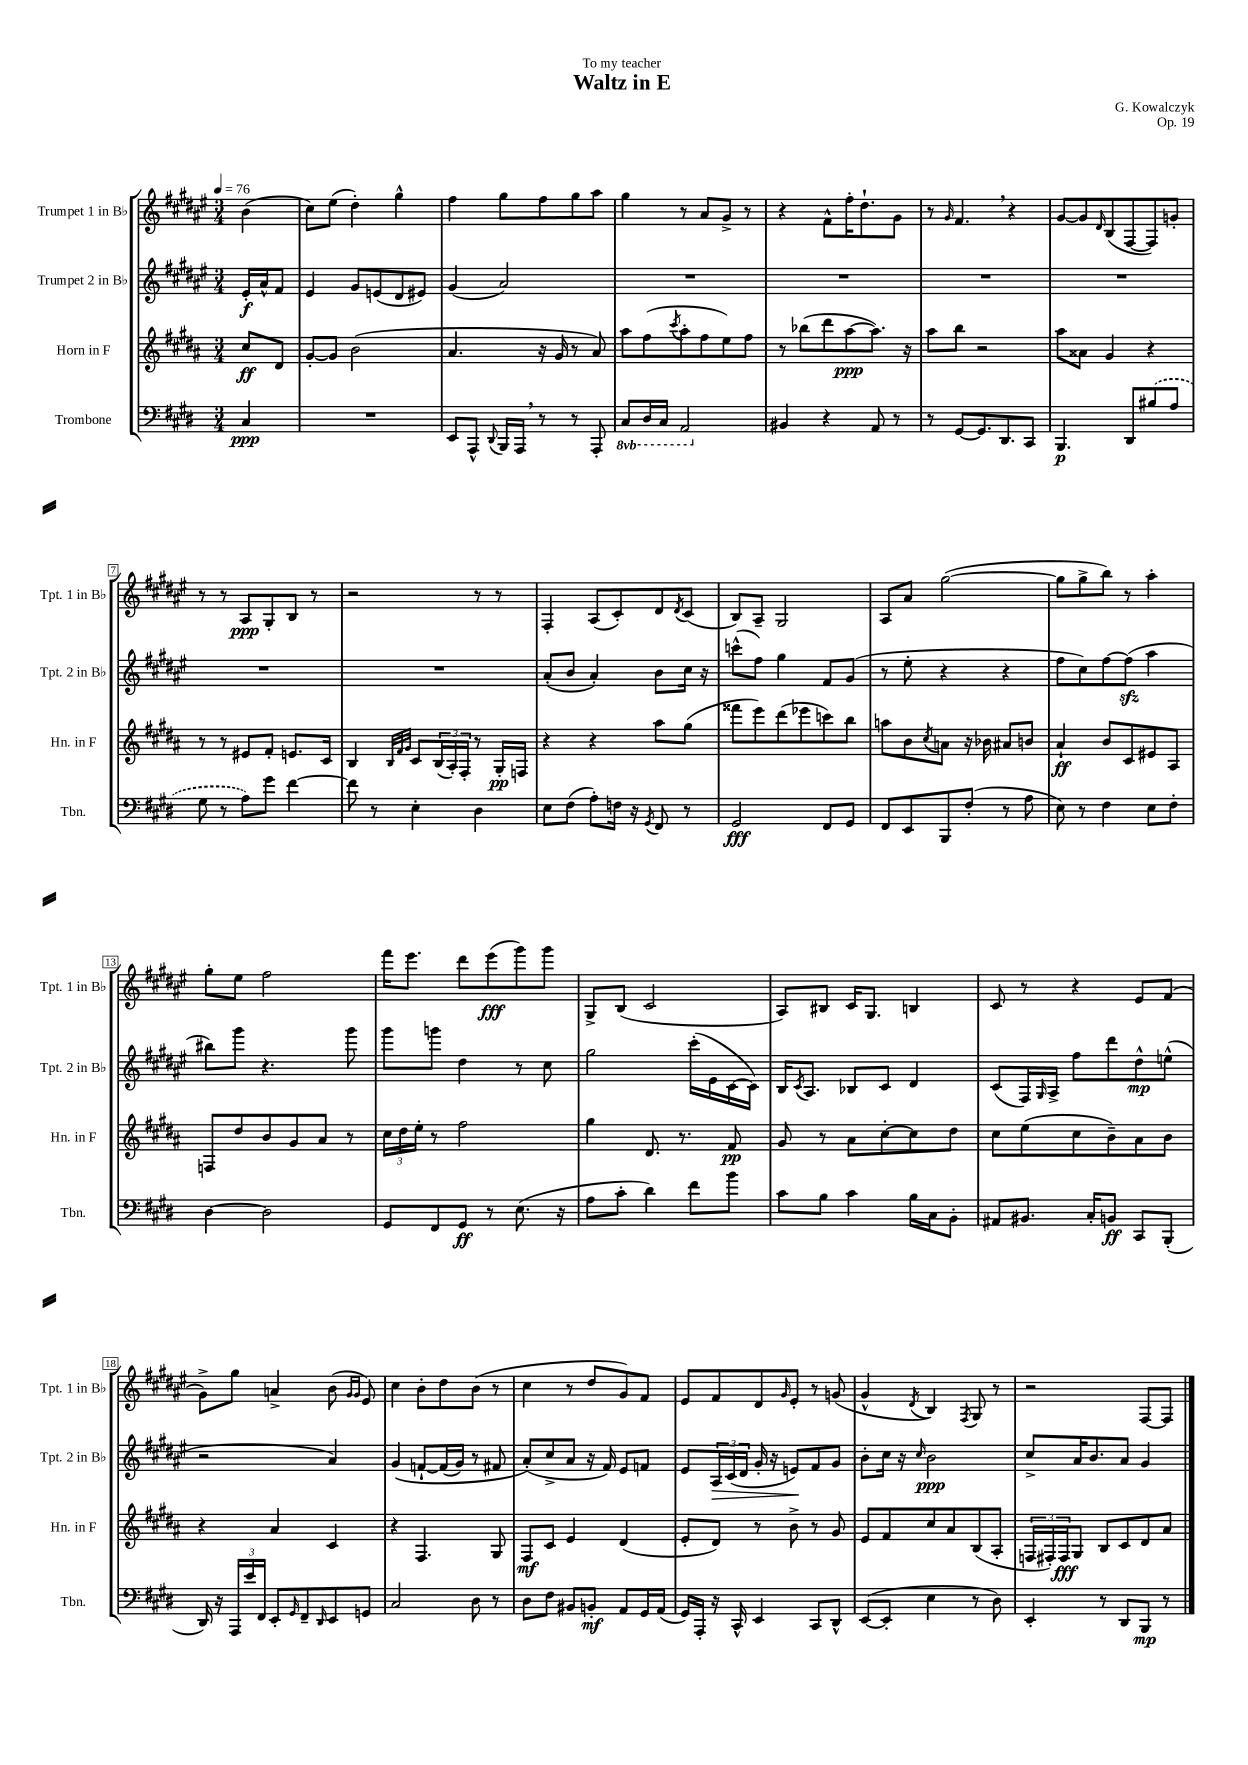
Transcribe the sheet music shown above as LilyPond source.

\header { title = "Waltz in E" composer = "G. Kowalczyk" dedication = "To my teacher" opus = "Op. 19" }
<<
\new StaffGroup <<
\new Staff = "s0" \with { instrumentName = "Trumpet 1 in Bb" shortInstrumentName = "Tpt. 1 in Bb" } {
    \clef treble \key fis \major \numericTimeSignature \time 3/4 \partial 4 \tempo 4 = 76
    b'4( |
    cis''8) eis''8( dis''4-.) gis''4-^ |
    fis''4 gis''8 fis''8 gis''8 ais''8 |
    gis''4 r8 ais'8 gis'8-> r8 |
    r4 fis'8-^ fis''16-. dis''8.-! gis'8 |
    r8 \grace { gis'16 } fis'4. \breathe r4 |
    gis'8~ gis'8 \grace { dis'16 } b8( fis8~ fis8) g'8-. |
    r8 r8 ais8\ppp gis8-. b8 r8 |
    r2 r8 r8 |
    fis4-. ais8( cis'8-.) dis'8 \acciaccatura { dis'8 } cis'8( |
    b8) ais8-- gis2 |
    ais8 ais'8 gis''2~( |
    gis''8 gis''8-> b''8) r8 ais''4-. |
    gis''8-. eis''8 fis''2 |
    fis'''16 eis'''8. dis'''8 eis'''8\fff( gis'''8) gis'''8 |
    gis8-> b8( cis'2 |
    ais8) bis8 cis'16 gis8. b4 |
    cis'8 r8 r4 eis'8 fis'8( |
    gis'8->) gis''8 a'4-> b'8( \grace { gis'16 gis'16 } eis'8) |
    cis''4 b'8-. dis''8 b'8( r8 |
    cis''4 r8 dis''8 gis'8) fis'8 |
    eis'8 fis'8 dis'8 \grace { gis'16 } eis'8-. r8 g'8( |
    gis'4-^ \acciaccatura { dis'8 } b4) \acciaccatura { fis8 } gis8 r8 |
    r2 fis8~ fis8 \bar "|." |
}
\new Staff = "s1" \with { instrumentName = "Trumpet 2 in Bb" shortInstrumentName = "Tpt. 2 in Bb" } {
    \clef treble \key fis \major \numericTimeSignature \time 3/4 \partial 4
    eis'16-.\f ais'16-^ fis'8 |
    eis'4 gis'8 e'8( dis'8 eis'8) |
    gis'4( ais'2) |
    R2. |
    R2. |
    R2. |
    R2. |
    R2. |
    R2. |
    ais'8-.( b'8 ais'4-.) b'8 cis''16 r16 |
    c'''8-^( fis''8) gis''4 fis'8 gis'8( |
    r8 eis''8-. r4 r4 |
    fis''8 cis''8) fis''8~ fis''8\sfz( ais''4 |
    bis''8) gis'''8 r4. gis'''8 |
    gis'''8 g'''8 dis''4 r8 cis''8 |
    gis''2 cis'''16-.( eis'16 cis'16~ cis'16) |
    b16 \acciaccatura { cis'8 } ais8. bes8 cis'8 dis'4 |
    cis'8( fis16) \grace { gis16 } ais16-> fis''8 dis'''8 dis''8-^\mp e''8-^( |
    r2 ais'4) |
    gis'4\( f'8~-! f'16( gis'16) r8 fis'8 |
    ais'8-.(\) cis''8-> ais'8 r16 fis'16) eis'8 f'8 |
    eis'8 \tuplet 3/2 { ais16\> cis'16( dis'16 } gis'16-. r16 e'8\!) fis'8 gis'8 |
    b'8-. cis''16 r16 \grace { cis''16 } b'2\ppp |
    cis''8-> ais'16 b'8. ais'8 gis'4 \bar "|." |
}
\new Staff = "s2" \with { instrumentName = "Horn in F" shortInstrumentName = "Hn. in F" } {
    \clef treble \key b \major \numericTimeSignature \time 3/4 \partial 4
    cis''8\ff dis'8 |
    gis'8~-. gis'8 b'2( |
    ais'4. r16 gis'16 r8 ais'8) |
    ais''8 fis''8( \acciaccatura { cis'''8 } ais''8-. fis''8 e''8) fis''8 |
    r8 bes''8( dis'''8 ais''8~\ppp ais''8.) r16 |
    ais''8 b''8 r2 |
    ais''8 aisis'8 gis'4 r4 |
    r8 r8 eis'8 fis'8-. e'8. cis'16 |
    b4 \grace { b32 fis'32 gis'32 } cis'8 \tuplet 3/2 { b16( ais16-.) fis16-. } r8 gis16-.\pp f16 |
    r4 r4 ais''8 gis''8( |
    fisis'''8 e'''8) dis'''8( ees'''8 c'''8) b''8 |
    a''8 b'8 \acciaccatura { cis''8 } a'8 r16 bes'16 ais'8 b'8 |
    ais'4-!\ff b'8 cis'8 eis'8 ais8 |
    f8 dis''8 b'8 gis'8 ais'8 r8 |
    \tuplet 3/2 { cis''16 dis''16 e''16-. } r8 fis''2 |
    gis''4 dis'8. r8. fis'8\pp |
    gis'8 r8 ais'8 cis''8~-. cis''8 dis''8 |
    cis''8 e''8( cis''8 b'8--) ais'8 b'8 |
    r4 ais'4 cis'4 |
    r4 fis4. gis8 |
    fis8\mf cis'8 e'4 dis'4( |
    e'8-. dis'8) r8 b'8-> r8 gis'8 |
    e'8 fis'8 cis''8 ais'8 b8( ais8-. |
    \tuplet 3/2 { f16 fis16-.) fis16\fff } gis8 b8 cis'8 dis'8 ais'8 \bar "|." |
}
\new Staff = "s3" \with { instrumentName = "Trombone" shortInstrumentName = "Tbn." } {
    \clef bass \key e \major \numericTimeSignature \time 3/4 \set Staff.ottavationMarkups = #ottavation-simple-ordinals \partial 4
    cis4\ppp |
    R2. |
    e,8 a,,8-^ \appoggiatura { dis,8 } b,,16 a,,16 \breathe r8 r8 a,,8-. |
    \ottava #-1 cis,8 dis,16 cis,16 a,,2 \ottava #0 |
    bis,4 r4 a,8 r8 |
    r8 gis,8~ gis,8. dis,8. cis,8 |
    b,,4.\p dis,8 \once \slurDashed bis8( a8 |
    gis8 r8 a8) gis'8 fis'4~ |
    fis'8 r8 e4-. dis4 |
    e8 fis8( a8-.) f16 r16 \acciaccatura { gis,8 } fis,8 r8 |
    gis,2\fff fis,8 gis,8 |
    fis,8 e,8 b,,8 fis8-.( r8 a8 |
    e8) r8 fis4 e8 fis8-. |
    dis4~ dis2 |
    gis,8 fis,8 gis,8\ff r8 e8.( r16 |
    a8 cis'8-. dis'4) fis'8 b'8 |
    cis'8 b8 cis'4 b16 cis16 b,8-. |
    ais,8 bis,8. cis16-. b,8\ff cis,8 b,,8-.( |
    dis,16) r16 \tuplet 3/2 { a,,16 e'16 fis,16 } e,8-. \grace { gis,16 } fis,8-- \grace { dis,16 } e,8 g,8 |
    cis2 dis8 r8 |
    dis8 fis8 bis,8 b,8-.\mf a,8 gis,16 a,16( |
    gis,16) a,,16-. r16 cis,16-^ e,4 cis,8 dis,8-^ |
    e,8~( e,8-. e4 r8 dis8) |
    e,4-. r8 dis,8 b,,8\mp r8 \bar "|." |
}
>>
>>
\layout { \context { \Score \override BarNumber.stencil = #(make-stencil-boxer 0.1 0.3 ly:text-interface::print) } }
